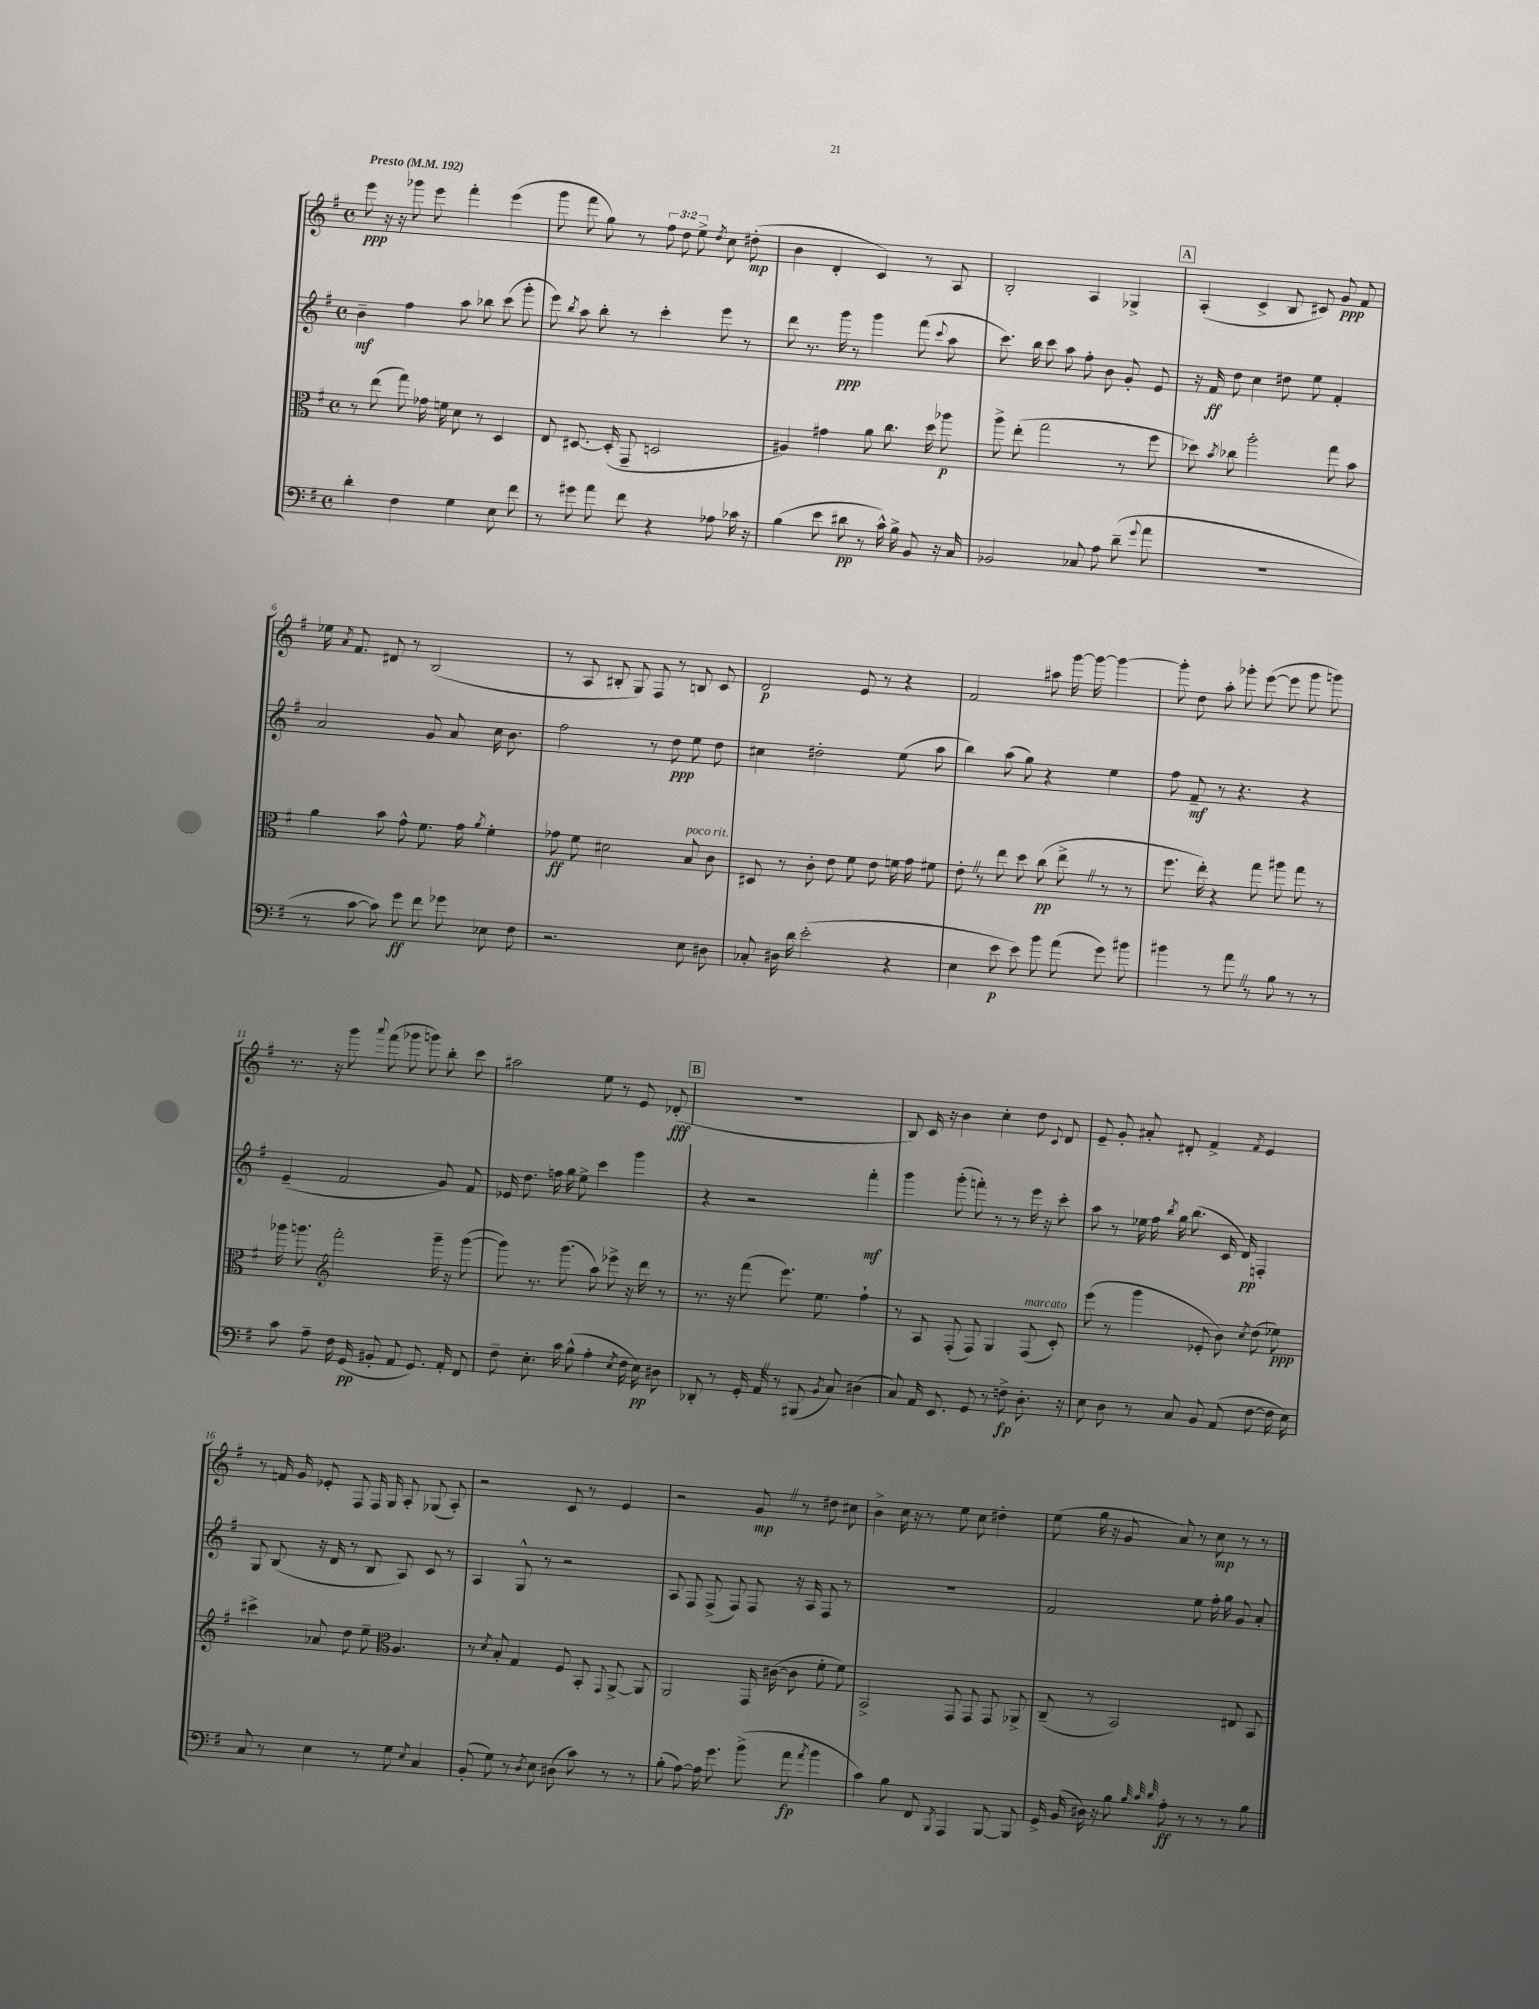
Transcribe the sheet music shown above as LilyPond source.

<<
\new StaffGroup <<
\new Staff = "s0" {
    \clef treble \key g \major \defaultTimeSignature \time 4/4 \override Staff.TupletNumber.text = #tuplet-number::calc-fraction-text \tempo "Presto" 4 = 192
    \autoBeamOff e'''8\ppp r16 r16 ges'''8 e'''8 fis'''4-. e'''4( |
    g'''8 fis'''8 g''8) r8 \tuplet 3/2 { fis''8 d''8 e''8-> } \acciaccatura { d''8 } c''8 dis''8-.\mp( |
    b'4 d'4-. c'4) r8 a8 |
    b2-. a4 ges4-> |
    \mark \markup { \box "A" } a4-.( c'4-> b8 cis'8) g'8\ppp fis'8 |
    ees''16 \acciaccatura { a'8 } fis'8. dis'8 r8 b2( |
    r8 a8 bis8-. g8) fis8 r8 b8 c'8 |
    d'2\p e'8 r8 r4 |
    fis'2 ais''8 g'''16~ g'''16~ g'''4~ |
    g'''8-. d''8 a''8-. ges'''8-. e'''8~( e'''8 ges'''8 g'''8) |
    r8. r16 g'''8 \appoggiatura { a'''8 } fis'''8( ges'''8 g'''8) b''8-. c'''8 |
    ais''2 e''8 r8 e'8 des'8-.\fff( |
    \mark \markup { \box "B" } R1 |
    b8) c'16 r16 b'4 c''4-. d''8 \appoggiatura { c'8 } d'8 |
    e'8-- g'8-. ais'8-. dis'8-. fis'4-> \acciaccatura { fis'8 } e'4 |
    r8 f'16 g'16 ees'8-. fis8 fis16 g16 a8-. ges8( a8-.) |
    r2 c'8 r8 e'4 |
    r2 g'8\mp \once \override BreathingSign.text = \markup { \musicglyph "scripts.caesura.straight" } \breathe r8 dis''8 cis''8 |
    b'4-> c''16 r16 r8 e''8 c''8 dis''4-. |
    e''8( g''16 r16 g'8 a'8) r8 c''8\mp r8 r8 \bar "|." |
}
\new Staff = "s1" {
    \clef treble \key g \major \defaultTimeSignature \time 4/4
    \autoBeamOff b'4--\mf fis''4 a''8 bes''8 c'''8( g'''8-. |
    e'''8) \acciaccatura { b''8 } a''8 b''8-. r8 c'''4-. e'''8 r8 |
    d'''8 r8. g'''16\ppp r8 g'''4 fis'''8( \appoggiatura { c'''8 } a''8 |
    c'''8.) b''16 c'''8 a''8 fis''8-. b'8 g'8-. e'8 |
    \mark \markup { \box "A" } r16 fis'16\ff d''8 c''4 dis''8 e''8 fis'4-. |
    a'2 g'8 a'8 c''16 b'8. |
    fis''2 r8 d''8\ppp e''8 d''8 |
    cis''4 dis''2-. e''8( a''8 |
    b''4) a''8( g''8) r4 e''4 |
    fis''8 fis'8--\mf r8 r4. r4 |
    e'4--( fis'2 g'8) fis'8 |
    ees'16 d''8. f''16 g''16 e''8-> c'''4 g'''4 |
    \mark \markup { \box "B" } r4 r2 fis'''4-.\mf |
    g'''4 g'''8-.( f'''8-.) r8 r8 e'''16 r16 c'''8-. |
    a''8 r8 ees''16 fis''16 \acciaccatura { b''8 } g''16 b''8.( c'16 d'16\pp) f4-. |
    g8 b8( r16 d'16 r8 b8 a8) c'8 r8 |
    a4 g8-^ r8 r2 |
    a8 fis8 fis8->( fis8) fis8 r16 a16 fis8 r8 |
    R1 |
    fis'2 e''8 fis''16-. g''16 g'8 a'8-. \bar "|." |
}
\new Staff = "s2" {
    \clef alto \key g \major \defaultTimeSignature \time 4/4
    \autoBeamOff r8 e''8( g''8) ges'16 f'16 d'8 r8 d4 |
    e8 dis8.~ dis16-.( g,8-- d2 |
    ais4) gis'4 a'8 c''8. d''16 aes''8\p |
    a''8-> e''8-.( g''2 r8 fis''8 |
    \mark \markup { \box "A" } des''8) \acciaccatura { b'8 } ces''8 a''2-. g''8 b'8 |
    a'4 b'8 g'8-^ fis'8. g'16 \acciaccatura { a'8 } fis'4-. |
    ges'8\ff fis'8 dis'2 b8^\markup { \italic "poco rit." } c'8 |
    dis8 r8 c'8-. e'8 fis'8 e'8 f'16 g'16 fis'8 |
    e'8-. \once \override BreathingSign.text = \markup { \musicglyph "scripts.caesura.straight" } \breathe r8 e''8 d''8 c''8\pp( e''8-> \once \override BreathingSign.text = \markup { \musicglyph "scripts.caesura.straight" } \breathe r8 r8 |
    fis''8. e''16-.) r4 g''8 ais''8 g''8 r8 |
    aes''16 a''8. \clef treble fis'''2-. g'''16-- r16 g'''8~( |
    g'''8) r8. g'''8.( a''8) ees'''8-> r16 d'''16 r8 |
    \mark \markup { \box "B" } r8. r16 fis'''8( e'''8.) e''8. fis''4-! |
    r8 a8 fis8-.( fis8) g4 fis8^\markup { \italic "marcato" }( c'8-.) |
    e'''8( r8 g'''4 ees'8-. b'8) \acciaccatura { c''8 } d''8( ees''8\ppp) |
    cis'''4-> aes'8 d''8 e''8-- \clef alto a4. |
    r8 \acciaccatura { d'8 } b8-. g4 fis8 b,8-. \appoggiatura { g,8 } a,8~-> a,8 |
    a,2 g,16 cis'16~( cis'8 fis'8-. fis'8) |
    b,2-> g,8 g,8 g,8 aes,8-> |
    c8--( r8 b,2) eis8 b,8 \bar "|." |
}
\new Staff = "s3" {
    \clef bass \key g \major \defaultTimeSignature \time 4/4
    \autoBeamOff d'4-. fis4 g4 e8 fis'8 |
    r8 gis'8 a'8 fis'8 r4 aes8 ces'16 r16 |
    b4( e'8 dis'8\pp r8 c'16-^) b16-> b,8 r16 c16 |
    bes,2 ces8 a8 d'8--( \appoggiatura { g'8 } a'8 |
    \mark \markup { \box "A" } R1 |
    r8 c'8~ c'8) g'8\ff fis'8 ges'8 ees8 fis8 |
    r2. e8 dis8 |
    ces8-. dis16 d'16 e'2-.( r4 |
    e4 e'8\p e'8) b'8 a'8( g'8) bis'8 |
    bis'4 r8 a'8 \once \override BreathingSign.text = \markup { \musicglyph "scripts.caesura.straight" } \breathe r8 b8 r8 r8 |
    c'8 a8-- fis16 g,16\pp( bis,8-. a,8 g,8.) a,16-. fis,8 |
    fis8-- e8.-. c'16 b8-^( a4-. \acciaccatura { e8 } fis16 e16\pp) dis8 |
    \mark \markup { \box "B" } des,8-. r8 g,16-. a,16 \once \override BreathingSign.text = \markup { \musicglyph "scripts.caesura.straight" } \breathe r8 bis,,8( \acciaccatura { b,8 } c8) dis4( |
    c8) a,16 e,8. g,8 r8 f8->\fp d8.-. r16 |
    e8 d8 r8 c8 b,8 a,8( fis8~ fis16 e16) |
    c8 r8 e4 r8 g8 \acciaccatura { e8 } c4 |
    b,8-.( g8) r8 \acciaccatura { d8 } e8 dis8( c'8) r8 r8 |
    b8-.( a8~) a16 g'8. b'8->( a'8\fp \acciaccatura { a'8 } b'4 |
    c'4) b8 fis,8 \acciaccatura { b,,8 } a,,4 b,,8~ b,,8 |
    g,16-> b,16( dis16) r16 b8 \grace { b32 c'32 d'32 } a8-.\ff r8 r8 r8 b8 \bar "|." |
}
>>
>>
